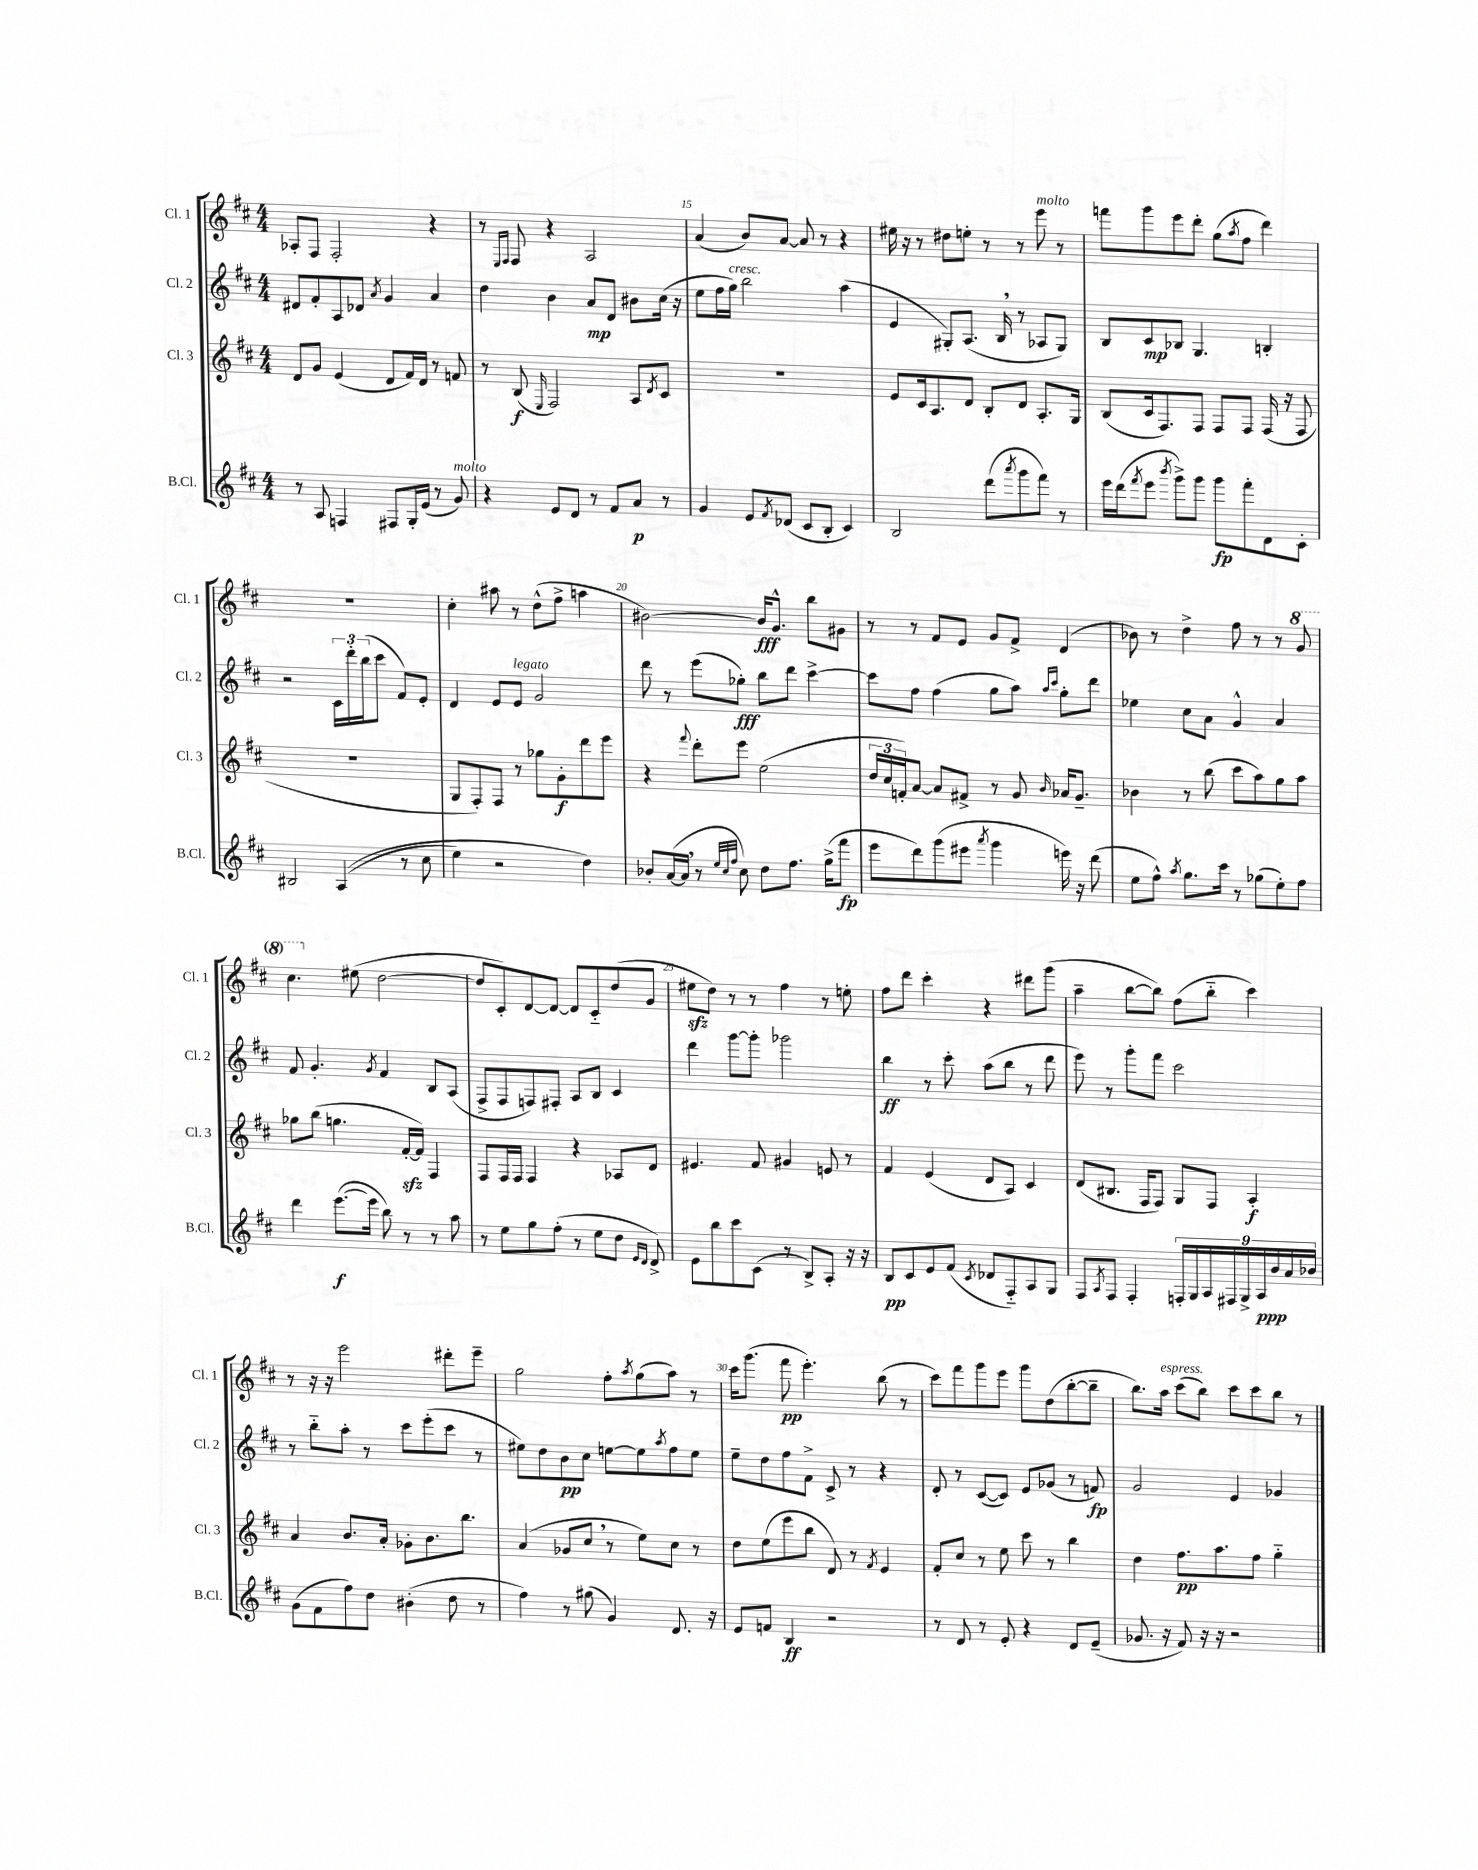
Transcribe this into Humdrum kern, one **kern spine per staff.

**kern	**kern	**kern	**kern
*staff4	*staff3	*staff2	*staff1
*clefG2	*clefG2	*clefG2	*clefG2
*k[f#c#]	*k[f#c#]	*k[f#c#]	*k[f#c#]
*M4/4	*M4/4	*M4/4	*M4/4
8r	8d	8d#	8A-'
8A	8g	8f#'	8F#
4F	(4e	8A	2F#'
.	.	8d-	.
.	.	8qa	.
8F#	8d	4g	.
16G'	16f#)	.	.
(16e	16d	.	.
8r	8r	4a	4r
8g)	8f	.	.
=	=	=	=
4r	8r	4dd	8r
.	.	.	16qqE
.	.	.	16qqF#
.	(8B	.	8F#
.	16qqE	.	.
8e	2F#)	4b	4r
8d	.	.	.
8r	.	8a	2A
8f#	.	8d	.
8a	8A	8b#	.
.	8qd	.	.
8r	8c#	(16cc#	.
.	.	16r	.
=	=	=	=
4g	1r	8ee	(4a
.	.	16ff#	.
.	.	16gg)	.
8e	.	2bb	8b)
8qf#	.	.	.
(8d-	.	.	[8a
8c#	.	.	8a]
8B'	.	.	8r
4c#)	.	(4aa	4r
=	=	=	=
2B	8e	4e	16ee#
.	.	.	16r
.	16c#	.	8r
.	8.A	.	.
.	.	8G#')	8dd#
.	8d	(8.A	8ee'
(8ddd	8B'	.	8r
.	.	16B	.
8qaaa	.	.	.
8ggg	8d	8r	8r
8fff#)	8.A'	8A-	8eee
8r	.	8G#)	8r
.	16G	.	.
=	=	=	=
16eee	(8B	8B	8fff
(16ddd	.	.	.
8qfff#	.	.	.
8eee	16c#	8c#	8ggg
.	8.F#)	.	.
8qbbb	.	.	.
8ggg^)	.	8B-	8eee
8ggg	8F#	4.G	8ddd'
8ggg	8F#	.	(8gg
.	.	.	8qaa
8fff#'	8F#	.	8ff#
8d	(16F#	4B'	4ddd)
.	16r	.	.
8c#'	8F#	.	.
=	=	=	=
2B#	1r	2r	1r
&((4A	.	24c#	.
.	.	24ddd'	.
.	.	(24bb	.
.	.	8ccc#	.
8r	.	8f#)	.
8cc#	.	8e'	.
=	=	=	=
4ee)	8G	4d	4cc#'
.	8F#')	.	.
2r	8F#	8e	8aa#
.	8r	8e	8r
.	8gg-	2g	(8dd^^
.	8g'	.	8ff#^
4dd&)	8ddd	.	4aa
.	8eee	.	.
=	=	=	=
8b-'	4r	8ddd	[2b#)
([16a	.	8r	.
16a]	.	.	.
.	8qqfff#	.	.
8r	8ddd'	(8eee	.
32qqee	.	.	.
32qqcc#	.	.	.
32qqff#	.	.	.
8cc#)	8eee	8gg-')	.
8dd	(2ee	8bb	16b#]
.	.	.	8.g^^
8.ff#	.	8ddd	.
.	.	[4ccc#^	8bb
(16gg^	.	.	.
8fff#	.	.	8g#
=	=	=	=
8eee	24dd	8ccc#]	8r
.	24cc#	.	.
.	24f')	.	.
8ddd)	[8a	8ff#	8r
(8ggg	8a]	(4ff#	8f#
8eee#	8f#^	.	8e
8qaaa	.	.	.
4ggg	8r	8gg	8g
.	8g	8aa)	8f#^
.	.	16qqaa	.
.	16qqb	16qqccc#	.
16eee)	16a-	8gg'	(4d
16r	8.g~	.	.
(8ddd	.	8ddd	.
=	=	=	=
8ee	4b-	4ee-	8b-)
8ff#^^)	.	.	8r
8qaa	.	.	.
8.gg	8r	8cc#	4dd^
.	(8bb	8a	.
16ccc#	.	.	.
8r	8ccc#	4g^^	8ff#
(8gg-	8aa)	.	8r
8ee')	8gg	4a	8r
8ff#	8aa	.	8gg
=	=	=	=
4ddd	8gg-	8f#	4.ccc#
.	(8bb	4.g'	.
([8.eee	4.gg	.	.
.	.	.	(8ee#
16eee]	.	.	.
.	.	8qg	.
8bb)	.	4f#	[2dd
8r	[16f#'	.	.
.	16f#])	.	.
8r	4F#	8B	.
8aa	.	(8A	.
=	=	=	=
8r	8F#	8F#^	8dd]
8ee	16F#	8F#	8c#')
.	16F#	.	.
8gg	4F#	8F)	[8d
(8ff#'	.	8F#'	8d_
8r	4r	8A	8d]
8ee	.	8B	8c#'~
8dd	8A-	4c#	(8dd
16qqe	.	.	.
16qqd	.	.	.
8d^)	8d	.	8g
=	=	=	=
8e	4.e#	4ddd	8ee#
8bb	.	.	8dd)
8ccc#	.	[8ggg	8r
(8c#	8f#	8ggg']	8r
8r	4g#	2ggg-	4ff#
8B^)	.	.	.
8A'	8e	.	8r
16r	8r	.	8ee'
16r	.	.	.
=	=	=	=
8B	4f#	4bb	8ff#
8c#	.	.	8ddd
8e	(4e	8r	4ccc#'
(8f#	.	8ccc#'	.
8qc#	.	.	.
8d-	8d	(8aa	4r
8F#'~)	8A)	8bb	.
8A	4c#	8r	8ddd#
8G	.	8ddd	(8ggg
=	=	=	=
8F#	(8d	8eee)	4aa~
8qA	.	.	.
8F#	8.B#	8r	.
4F#'	.	8ggg'	[8bb
.	16F#	.	.
.	8F#)	8fff#	8bb])
18F'	8G	2ccc#	(8ff#
18G	.	.	.
18A	.	.	.
.	8F#	.	8bb'~
18F#	.	.	.
18G^	.	.	.
.	4A'	.	4ccc#)
18A	.	.	.
18b	.	.	.
18a	.	.	.
18b-	.	.	.
=	=	=	=
(8g	4a	8r	8r
8f#	.	8bb'~	16r
.	.	.	16r
8ff#)	8.b	8aa'	2eee
8dd	.	8r	.
.	16a'	.	.
(4b#'	8g-'	8ccc#	.
.	8.b	(8eee'	.
8dd	.	8ccc#	8ddd#'
.	8.bb	.	.
8r	.	8r	8eee~
=	=	=	=
4ff#)	(4a	8ee#)	2gg
.	.	8dd	.
8r	8g-	8b	.
(8gg#	8cc#	8cc#	.
4g)	8r	[8ee	8ff#'
.	.	.	8qaa
.	8ee)	8ee]	(8gg
.	.	8qaa	.
8.d	8cc#	8ff#	8aa)
.	8r	8ee	8r
16r	.	.	.
=	=	=	=
8e	8dd	8ee~	16ccc#
.	.	.	(8.ggg
8f	(8ee	8dd	.
4B	8eee	8ff#	8fff#
.	8bb	8f#^	4.eee')
2r	8d)	8c#^	.
.	8r	8r	.
.	8qf#	.	.
.	4e	4r	(8bb
.	.	.	8r
=	=	=	=
8r	8f#'	8d'	8ccc#)
8d	8cc#	8r	8fff#
8r	8r	([8c#	8ggg
8e'	8ee	8c#])	8eee
4r	8ccc#	8e	8ggg
.	8r	(8g-	(8dd
8d	4bb	8r	[8bb'
(8e~	.	8f)	8bb~]
=	=	=	=
8.g-	4dd	2g	8.bb)
16r	.	.	16aa
8f#)	8.ff#	.	(8ccc#
16r	.	.	8bb)
16r	8.aa	.	.
2r	.	4e	8ccc#
.	8ff#	.	8ccc#
.	4gg'~	4g-	8bb
.	.	.	8r
==	==	==	==
*-	*-	*-	*-
